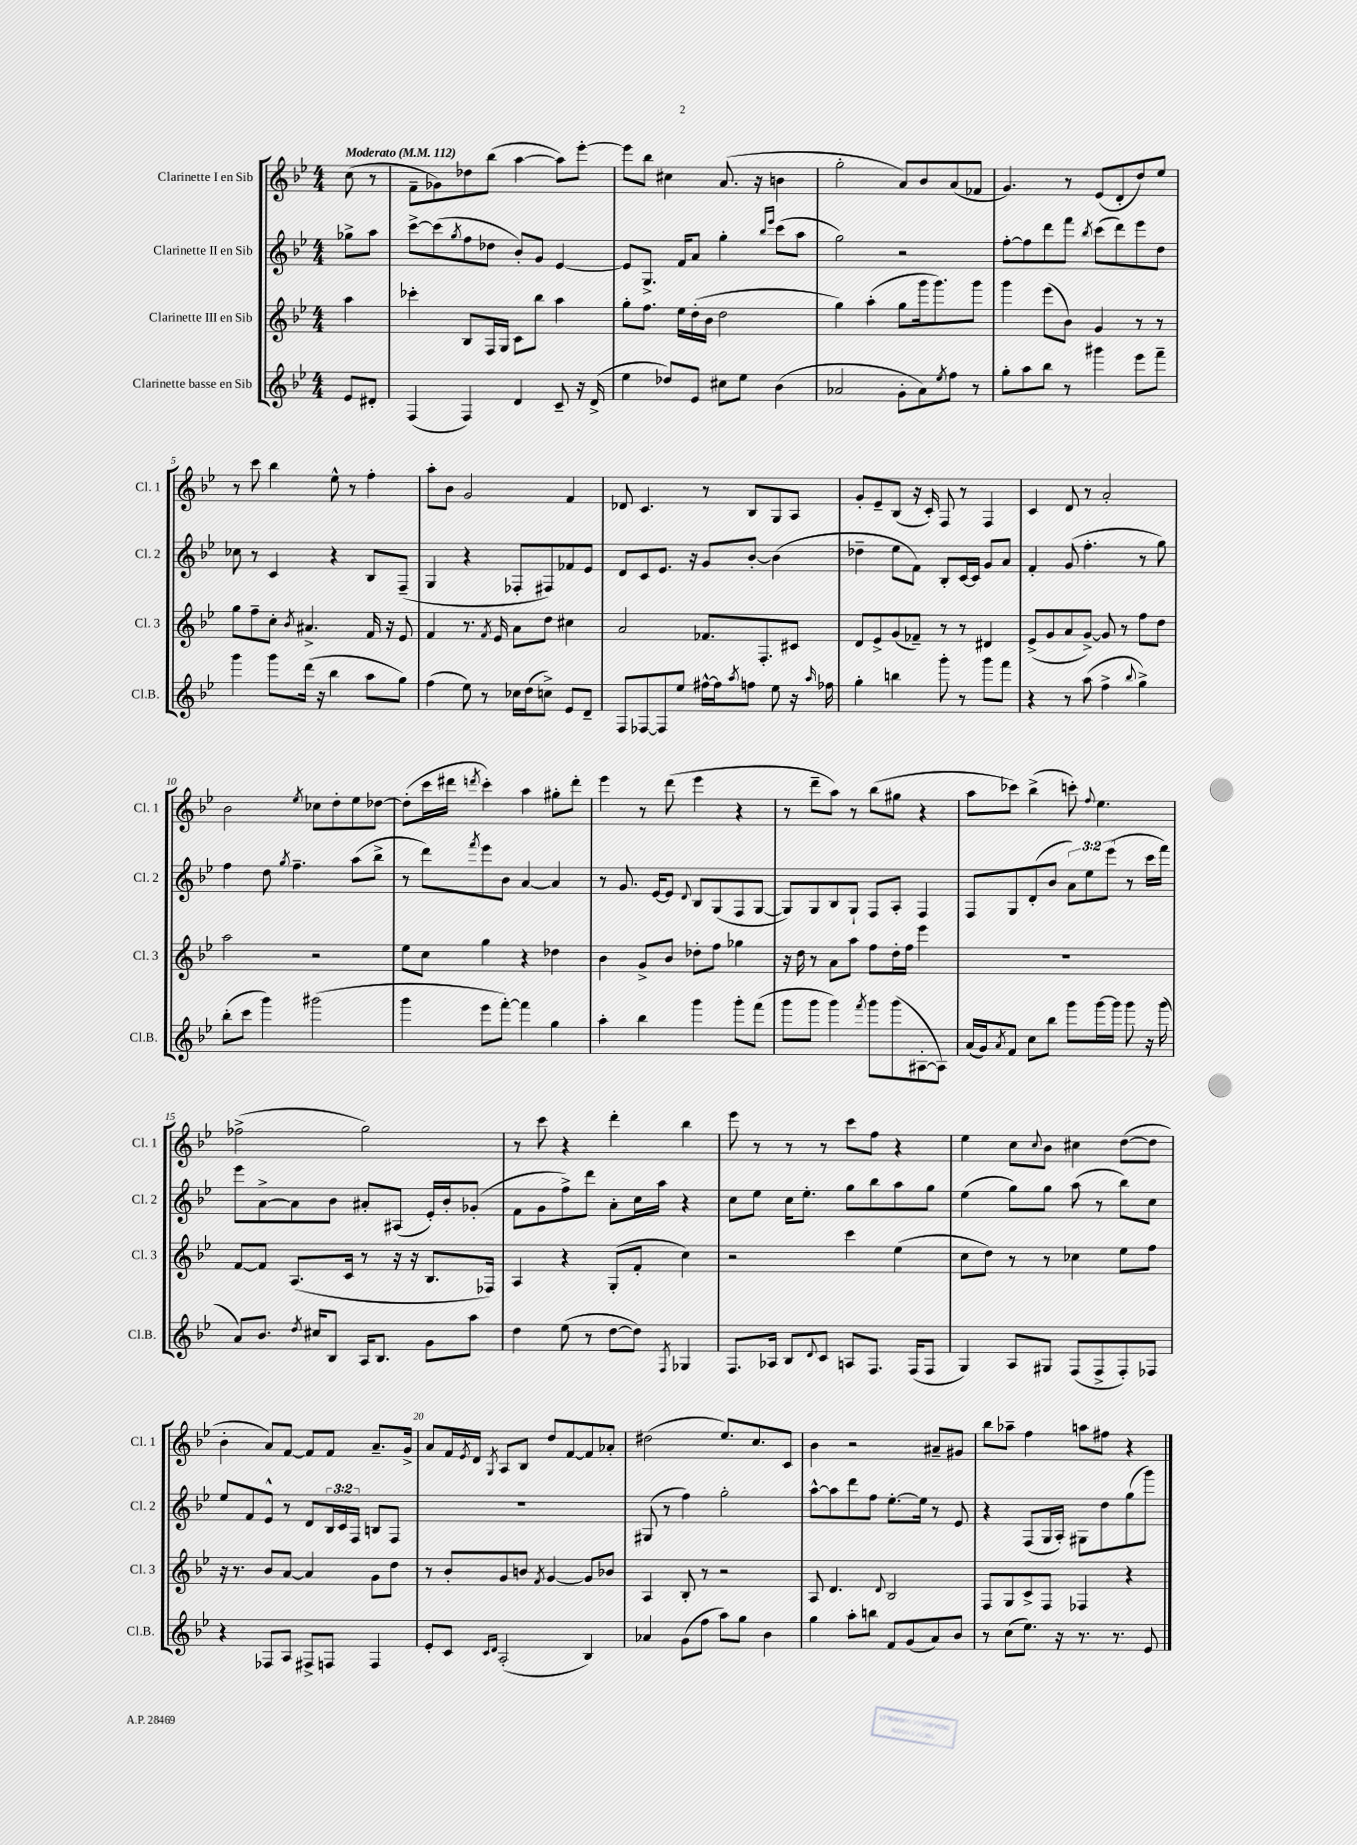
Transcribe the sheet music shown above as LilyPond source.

<<
\new StaffGroup <<
\new Staff = "s0" \with { instrumentName = "Clarinette I en Sib" shortInstrumentName = "Cl. 1" } {
    \clef treble \key bes \major \numericTimeSignature \time 4/4 \partial 4 \tempo "Moderato" 4 = 112
    c''8( r8 |
    f'8-- ges'8) des''8 bes''8( a''4~ a''8) ees'''8~-. |
    ees'''8 bes''8 cis''4 a'8.( r16 b'4 |
    g''2-. a'8) bes'8 a'8( fes'8 |
    g'4.) r8 ees'8( d'8-. d''8) ees''8 |
    r8 c'''8 bes''4 ees''8-^ r8 f''4-. |
    a''8-. bes'8 g'2 f'4 |
    des'8 c'4. r8 bes8 g8 a8 |
    g'8-. ees'8-- bes8( r16 c'16-.) f8 r8 f4 |
    c'4 d'8 r8 a'2-. |
    bes'2 \acciaccatura { ees''8 } ces''8 d''8-. ees''8 des''8~ |
    des''8-.( c'''16 dis'''16 \acciaccatura { d'''8 } c'''4-.) a''4 gis''8-. d'''8-. |
    ees'''4 r8 d'''8( ees'''4 r4 |
    r8 d'''8-- a''8) r8 bes''8( gis''8 r4 |
    a''8 ces'''8) bes''4->( c'''8-.) \appoggiatura { f''8 } ees''4. |
    fes''2->( g''2) |
    r8 c'''8 r4 d'''4-. bes''4 |
    ees'''8 r8 r8 r8 c'''8 f''8 r4 |
    ees''4 c''8 \appoggiatura { c''8 } bes'8 cis''4 d''8~( d''8 |
    bes'4-. a'8) f'8~ f'8 f'8 a'8.-- g'16-> |
    a'8 f'16 \acciaccatura { ees'8 } d'16 \acciaccatura { g8 } a8 bes8 d''8 f'8~ f'8 aes'8-. |
    dis''2( ees''8.) c''8. c'8 |
    bes'4 r2 ais'8-- gis'8 |
    bes''8 aes''8-- f''4 a''8 fis''8 r4 \bar "|." |
}
\new Staff = "s1" \with { instrumentName = "Clarinette II en Sib" shortInstrumentName = "Cl. 2" } {
    \clef treble \key bes \major \numericTimeSignature \time 4/4 \override Staff.TupletNumber.text = #tuplet-number::calc-fraction-text \partial 4
    ges''8-> a''8 |
    c'''8~-> c'''8( \acciaccatura { g''8 } f''8 des''8 bes'8-.) g'8 ees'4~ |
    ees'8 g8.-> f'16 a'8 g''4-. \grace { bes''16 ees'''16 } c'''8( a''8 |
    g''2) r2 |
    f''8~-. f''8 d'''8 f'''8 \acciaccatura { bes''8 } c'''8( d'''8) ees'''8 d''8 |
    ces''8 r8 c'4 r4 bes8 f8--( |
    g4 r4 fes8-. fis8) fes'8 ees'8 |
    d'8 c'8 ees'8. r16 g'8 bes'8~-. bes'4( |
    des''4-- ees''8 f'8) bes8-. c'16~ c'16 g'8 a'8 |
    f'4-. g'8( f''4.-. r8 g''8) |
    f''4 d''8 \acciaccatura { g''8 } f''4.-- a''8( bes''8-> |
    r8 d'''8) \acciaccatura { f'''8 } ees'''8 bes'8 a'4~ a'4 |
    r8 g'8. ees'16~ ees'8 \appoggiatura { d'8 } bes8 g8( f8 g8~ |
    g8) g8 bes8 g8-! f8 a8-. f4 |
    f8 g8 d'8-.( bes'8 \tuplet 3/2 { a'8) ees''8 ees'''8( } r8 c'''16 f'''16) |
    ees'''8 a'8~-> a'8 bes'8 ais'8-. ais8( ees'16-.) bes'16-. ges'8-.( |
    f'8 g'8 f''8->) d'''8 a'8-. c''16 a''16 r4 |
    c''8 ees''8 c''16 ees''8.-. g''8 bes''8 a''8 g''8 |
    ees''4( g''8) g''8 a''8( r8 bes''8) c''8 |
    ees''8 f'8 ees'8-^ r8 d'8 \tuplet 3/2 { bes16 c'16 f16 } b8 f8 |
    R1 |
    gis8( r8 f''4) g''2-. |
    a''8~-^ a''8 d'''8 f''8 ees''8.~-. ees''16 r8 ees'8 |
    r4 f8( g16 a16-.) gis8 d''8 g''8( g'''8) \bar "|." |
}
\new Staff = "s2" \with { instrumentName = "Clarinette III en Sib" shortInstrumentName = "Cl. 3" } {
    \clef treble \key bes \major \numericTimeSignature \time 4/4 \partial 4
    a''4 |
    ces'''4-. bes8 f16 g16 c'8 bes''8 a''4 |
    g''8-. f''8. ees''16 d''16-.( bes'16 d''2 |
    g''4) a''4-.( g''8 g'''16 g'''8.) g'''8 |
    g'''4 ees'''8( bes'8) g'4 r8 r8 |
    g''8 f''8-- c''8-. \acciaccatura { bes'8 } ais'4.-> f'16 r16 ees'8 |
    f'4 r8. \acciaccatura { f'8 } ees'16 a'8 d''8 cis''4 |
    a'2 fes'8. f8.-. cis'8 |
    d'8 ees'8-> g'8( fes'8--) r8 r8 dis'4 |
    ees'8->( g'8 a'8 g'8~->) g'8 r8 f''8 d''8 |
    a''2 r2 |
    ees''8 c''8 g''4 r4 des''4 |
    bes'4 g'8-> bes'8 des''8-. f''8 ges''4 |
    r16 d''16 r8 a'8 a''8 f''8 d''16-. f''16 ees'''4 |
    R1 |
    f'8~ f'8 a8.( c'16 r8 r16 r16 bes8. fes16) |
    a4 r4 g8-.( f'8-. c''4) |
    r2 c'''4 ees''4( |
    c''8 d''8) r8 r8 ces''4 ees''8 f''8 |
    r16 r8. bes'8 a'8~ a'4 g'8 d''8 |
    r8 bes'8-. g'8 b'8 \acciaccatura { f'8 } g'4~ g'8 bes'8 |
    a4 bes8-. r8 r2 |
    a8 d'4. \appoggiatura { d'8 } bes2 |
    f8 g8 c'8-> f8 fes4 r4 \bar "|." |
}
\new Staff = "s3" \with { instrumentName = "Clarinette basse en Sib" shortInstrumentName = "Cl.B." } {
    \clef treble \key bes \major \numericTimeSignature \time 4/4 \partial 4
    ees'8 dis'8-. |
    f4( f4) d'4 c'8-- r16 d'16->( |
    ees''4 des''8) ees'8 cis''8 ees''8 bes'4( |
    aes'2 g'8-. aes'8) \acciaccatura { ees''8 } f''8 r8 |
    g''8-. a''8 bes''8 r8 gis'''4 ees'''8 f'''8-- |
    g'''4 g'''8 d'''16( r16 bes''4 a''8 g''8) |
    f''4( ees''8) r8 ces''16 d''16( c''8->) ees'8 d'8-- |
    f8 fes8~ fes8 ees''8 fis''16~-^ fis''16 \acciaccatura { a''8 } f''8 ees''8 r16 \grace { a''16 } fes''16 |
    g''4-. b''4 g'''8-. r8 g'''8 f'''8 |
    r4 r8 a''8( f''4-> \appoggiatura { bes''8 } g''4->) |
    bes''8-.( c'''8 g'''4) gis'''2( |
    g'''4 ees'''8 f'''8~-.) f'''4 g''4 |
    a''4-. bes''4 g'''4 g'''8-. f'''8( |
    g'''8 g'''8 g'''4) \acciaccatura { f'''8 } g'''8 g'''8( ais8~-. ais8) |
    a'16( g'16) \acciaccatura { a'8 } f'8 c''8 bes''8 g'''8 g'''16~ g'''16 g'''8 r16 g'''16( |
    a'8) bes'8. \acciaccatura { d''8 } cis''16 bes8 a16 bes8. g'8 a''8 |
    d''4 ees''8( r8 d''8~ d''8) \acciaccatura { f8 } ges4 |
    f8. aes16 bes8 \appoggiatura { d'8 } c'8 a8 f8. f16( f8 |
    g4) a8 gis8 f8( f8-> f8-.) fes8 |
    r4 fes8 a8 fis8-> f8 f4 |
    ees'8-. c'8 \grace { c'16 d'16 } a2-.( bes4) |
    aes'4 g'8( f''8 a''8) g''8 bes'4 |
    g''4 a''8-. b''8 f'8 g'8( a'8) bes'8 |
    r8 c''8( ees''8.) r16 r8. r8. ees'8 \bar "|." |
}
>>
>>
\layout { \context { \Score \override BarNumber.break-visibility = ##(#f #t #t) barNumberVisibility = #(every-nth-bar-number-visible 5) } }
